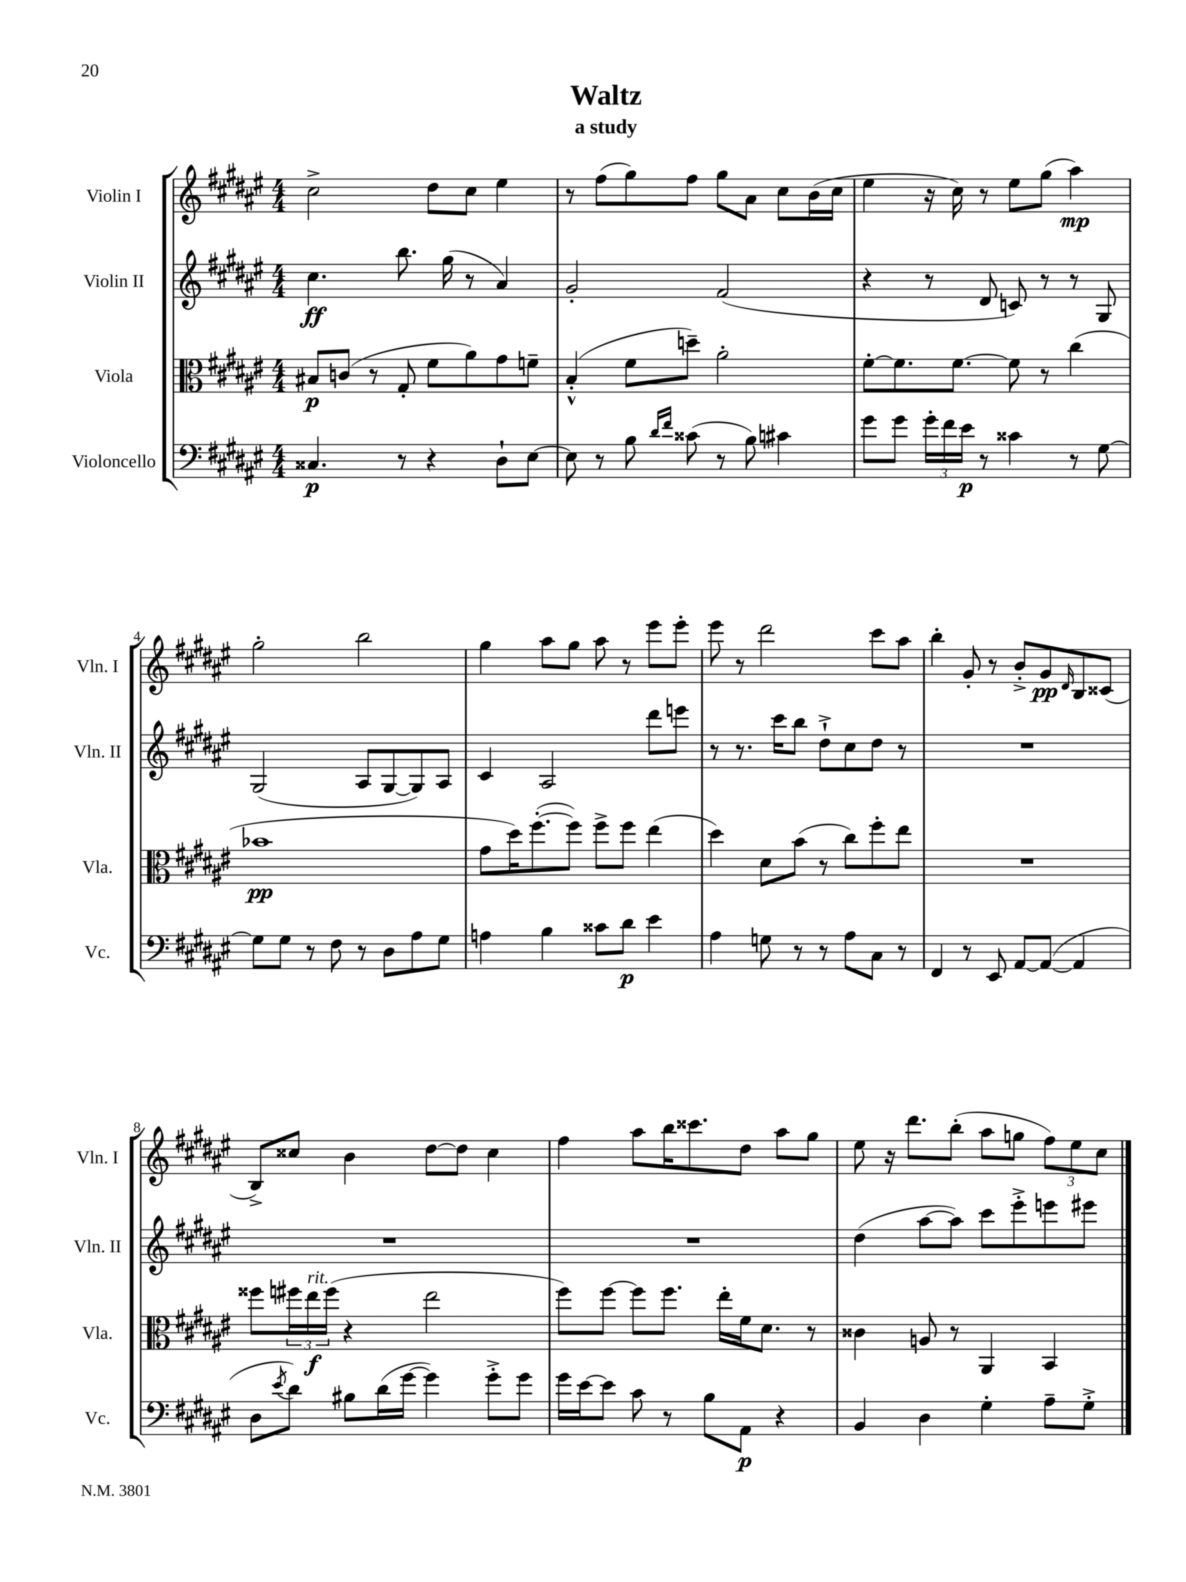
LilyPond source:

\header { title = "Waltz" subtitle = "a study" }
<<
\new StaffGroup <<
\new Staff = "s0" \with { instrumentName = "Violin I" shortInstrumentName = "Vln. I" } {
    \clef treble \key fis \major \numericTimeSignature \time 4/4
    cis''2-> dis''8 cis''8 eis''4 |
    r8 fis''8( gis''8) fis''8 gis''8 ais'8 cis''8 b'16( cis''16 |
    eis''4 r16 cis''16) r8 eis''8 gis''8( ais''4\mp) |
    gis''2-. b''2 |
    gis''4 ais''8 gis''8 ais''8 r8 eis'''8 eis'''8-. |
    eis'''8 r8 dis'''2 cis'''8 ais''8 |
    b''4-. gis'8-. r8 b'8-.-> gis'8\pp \grace { dis'16 } b8 cisis'8( |
    b8->) cisis''8 b'4 dis''8~ dis''8 cisis''4 |
    fis''4 ais''8 b''16 cisis'''8. dis''8 ais''8 gis''8 |
    eis''8 r16 dis'''8. b''8-.( ais''8 g''8 \tuplet 3/2 { fis''8) eis''8 cis''8 } \bar "|." |
}
\new Staff = "s1" \with { instrumentName = "Violin II" shortInstrumentName = "Vln. II" } {
    \clef treble \key fis \major \numericTimeSignature \time 4/4
    cis''4.\ff b''8. gis''16( r8 ais'4) |
    gis'2-. fis'2( |
    r4 r8 dis'8 c'8) r8 r8 gis8 |
    gis2( ais8 gis8~ gis8) ais8 |
    cis'4 ais2 dis'''8 e'''8 |
    r8 r8. cis'''16 b''8 dis''8-!-> cis''8 dis''8 r8 |
    R1 |
    R1 |
    R1 |
    dis''4( ais''8~ ais''8) cis'''8 eis'''8-.-> e'''8 eis'''8 \bar "|." |
}
\new Staff = "s2" \with { instrumentName = "Viola" shortInstrumentName = "Vla." } {
    \clef alto \key fis \major \numericTimeSignature \time 4/4
    bis8\p c'8( r8 gis8-. fis'8 ais'8) gis'8 f'8-- |
    b4-.-^( fis'8 d''8--) ais'2-. |
    fis'8~-. fis'8. fis'8.~ fis'8 r8 cis''4( |
    bes'1\pp |
    gis'8 dis''16) fis''8.~-.( fis''8) fis''8-> fis''8 eis''4( |
    dis''4) dis'8 b'8( r8 cis''8) fis''8-. eis''8 |
    R1 |
    fisis''8 \tuplet 3/2 { fis''16 eis''16\f^\markup { \italic "rit." } fis''16( } r4 eis''2 |
    fis''8) fis''8~ fis''8 fis''8. eis''16-. fis'16 dis'8. r8 |
    cisis'4 a8 r8 ais,4 b,4 \bar "|." |
}
\new Staff = "s3" \with { instrumentName = "Violoncello" shortInstrumentName = "Vc." } {
    \clef bass \key fis \major \numericTimeSignature \time 4/4
    cisis4.\p r8 r4 dis8-! eis8~ |
    eis8 r8 b8 \grace { dis'16 fis'16 } cisis'8( r8 b8) cis'4 |
    gis'8 gis'8 \tuplet 3/2 { gis'16-. fis'16 eis'16\p } r8 cisis'4 r8 gis8~ |
    gis8 gis8 r8 fis8 r8 dis8 ais8 gis8 |
    a4 b4 cisis'8 dis'8\p eis'4 |
    ais4 g8 r8 r8 ais8 cis8 r8 |
    fis,4 r8 eis,8 ais,8~ ais,8~( ais,4 |
    dis8 \acciaccatura { eis'8 } dis'8) bis8 dis'16( gis'16~ gis'4) gis'8-.-> gis'8 |
    gis'16 eis'16~ eis'8 cis'8 r8 b8 ais,8\p r4 |
    b,4 dis4 gis4-. ais8-- gis8-.-> \bar "|." |
}
>>
>>
